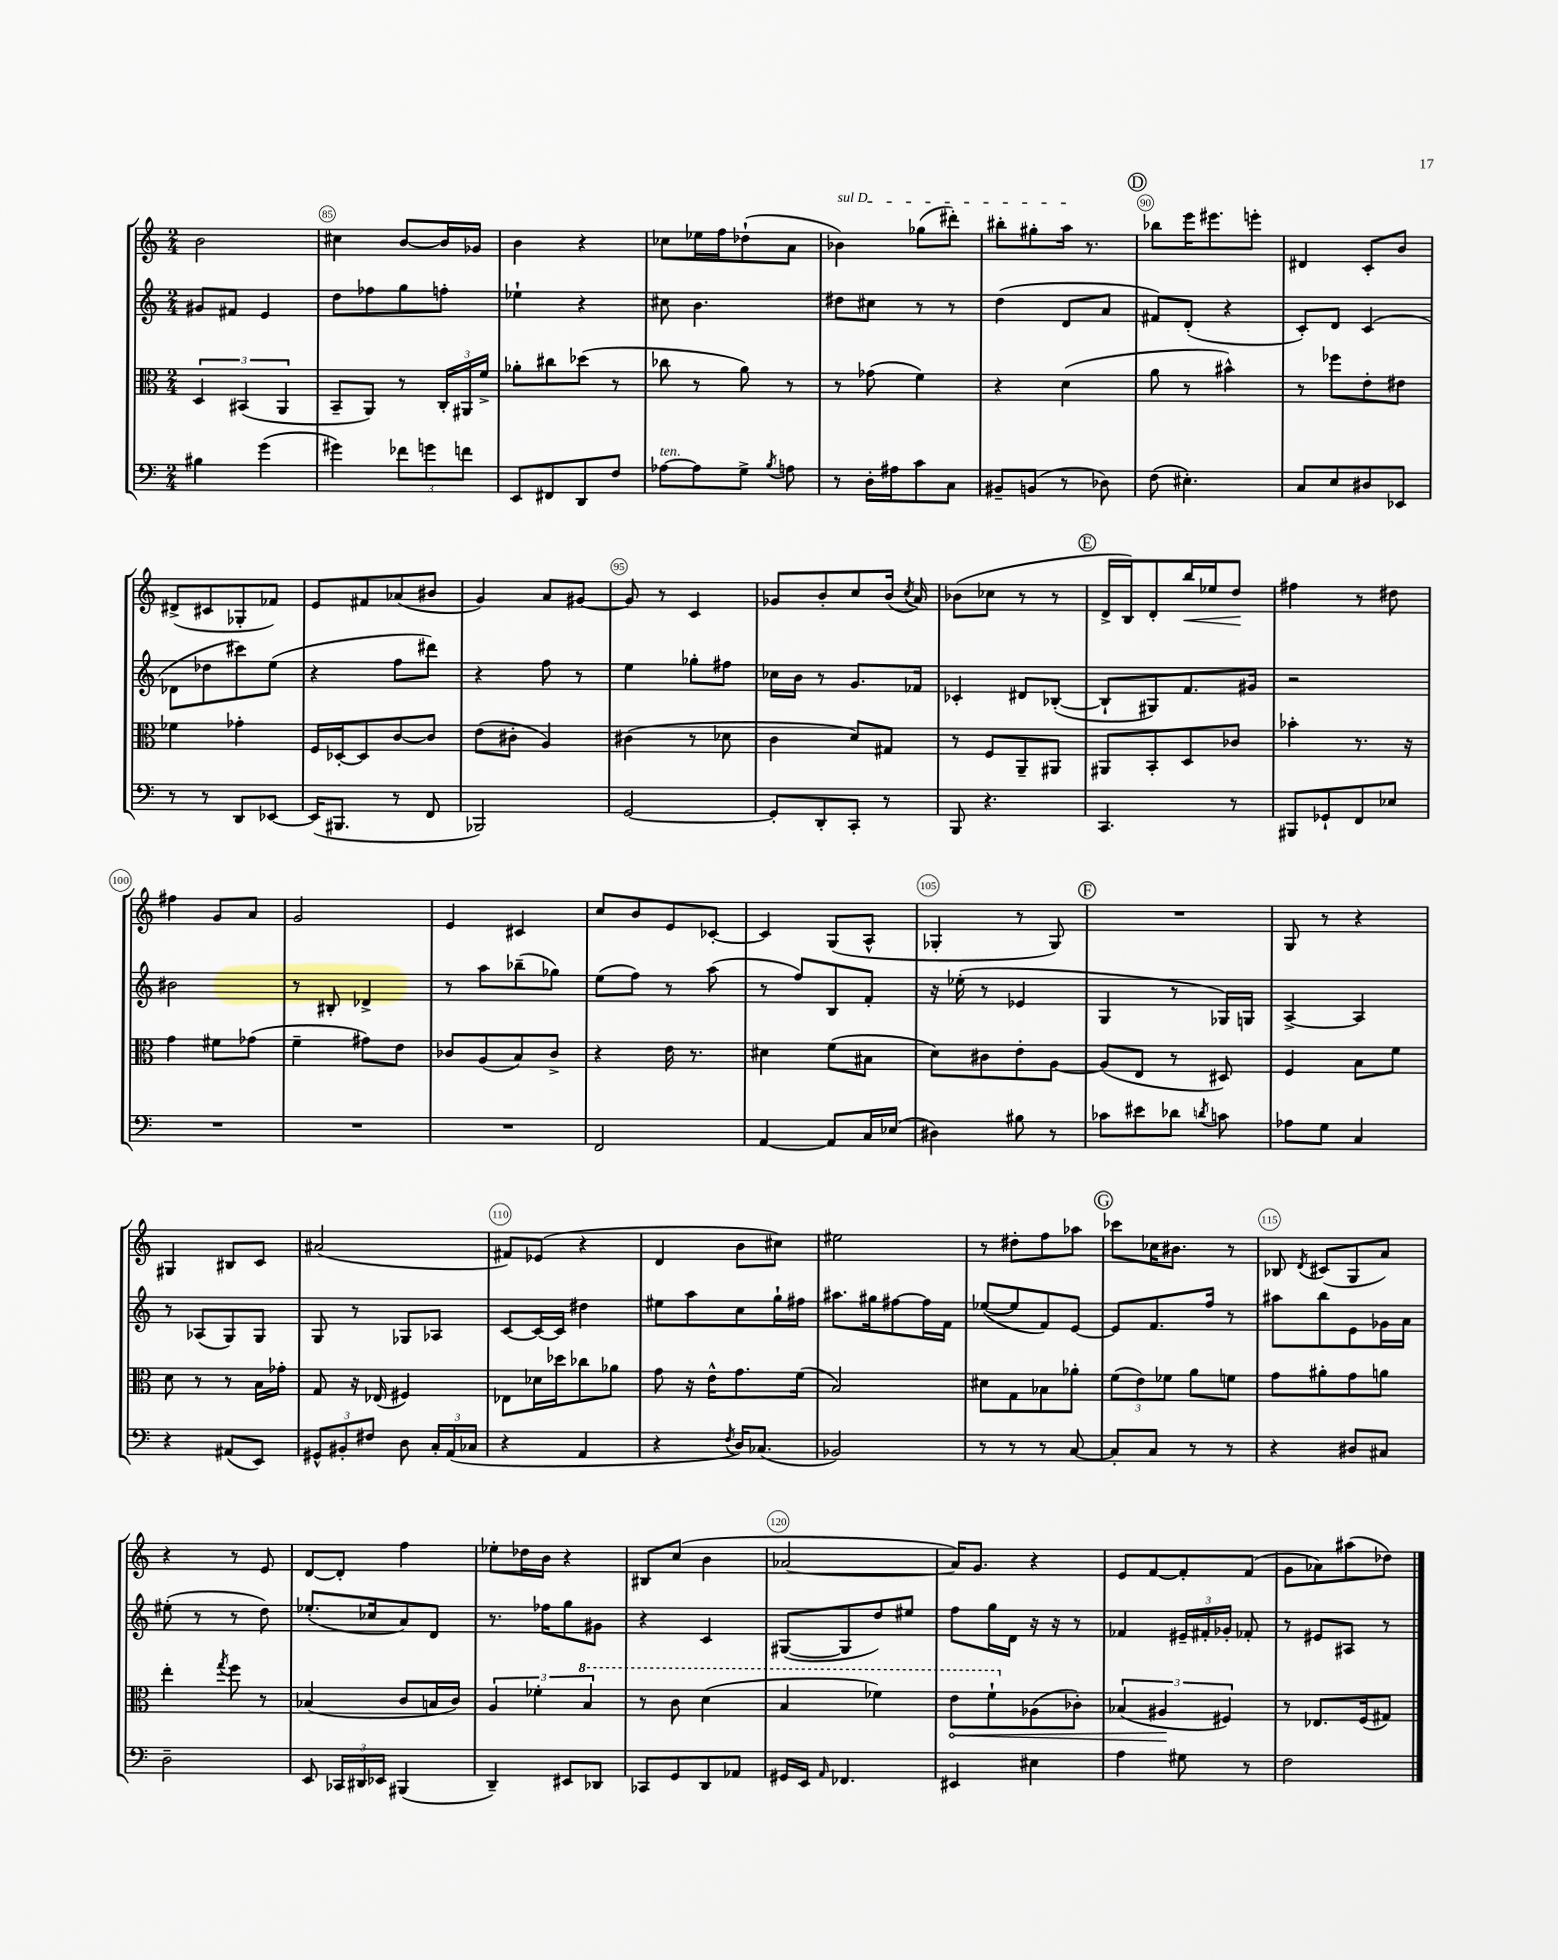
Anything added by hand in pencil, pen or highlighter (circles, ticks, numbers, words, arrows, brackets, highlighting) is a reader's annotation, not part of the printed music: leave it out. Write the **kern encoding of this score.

**kern	**kern	**kern	**kern
*staff4	*staff3	*staff2	*staff1
*clefF4	*clefC3	*clefG2	*clefG2
*k[]	*k[]	*k[]	*k[]
*M2/4	*M2/4	*M2/4	*M2/4
4B#\	6D/	8g#/L	2b\
.	.	8f#/J	.
.	(6BB#/	.	.
(4g\	.	4e/	.
.	6AA/	.	.
=	=	=	=
4g#\)	8BB~/L	8dd\L	4cc#\
.	8AA/J)	8ff-\	.
12f-\L	8r	8gg\	[8b/L
12g\	.	.	.
.	24C'/LL	8ff'\J	16b/]L
12f\J	24AA#/	.	.
.	.	.	16g-/JJ
.	24f^/JJ	.	.
=	=	=	=
8EE/L	8a-'\L	4ee-`\	4b\
8FF#/	8cc#\	.	.
8DD/	(8dd-\J	4r	4r
8F/J	8r	.	.
=	=	=	=
[8A-\L	8cc-\	8cc#\	8cc-\L
8A-\]	8r	4.b\	16ee-\L
.	.	.	16ff\J
8G^\J	8a\)	.	(8dd-`\
8qB/	.	.	.
8A\	8r	.	8a\J
=	=	=	=
8r	8r	8dd#\L	4b-\)
16D'\LL	(8g-\	8cc#\J	.
16A#\J	.	.	.
8c\	4f\)	8r	(8gg-\L
8C\J	.	8r	8ddd#'\J)
=	=	=	=
8BB#~/L	4r	(4dd\	8bb#'\L
(8BB/J	.	.	8gg#'\
8r	(4d\	8d/L	16aa\Jk
.	.	.	8.r
8D-\)	.	8a/J	.
=	=	=	=
(8F\	8a\	8f#/L)	8bb-\L
4.E#'\)	8r	(8d'/J	16eee\K
.	.	.	8.eee#\
.	4b#^^\)	4r	.
.	.	.	8eee'\J
=	=	=	=
8C/L	8r	8c'/L)	4d#/
8E/	8ff-\L	8d/J	.
8D#/	8e'\	(4c/	8c'/L
8EE-/J	8e#\J	.	8b/J
=	=	=	=
8r	4f-\	8d-\L	(8d#^/L
8r	.	8dd-\	8c#/
8DD/L	4g-'\	8ccc#\)	8G-'/
[8EE-/J	.	(8ee\J	8f-/J)
=	=	=	=
(16EE-/]LK	16F/LL	4r	8e/L
8.BBB#/J	[16D-'/J	.	.
.	8D-/]	.	8f#/
8r	[8c/	8ff\L	(8a-/
8FF/	8c/]J	8ddd#\J)	8b#/J
=	=	=	=
2BBB-/)	(8e\L	4r	4g/)
.	8c#'\J	.	.
.	4A/)	8ff\	8a/L
.	.	8r	[8g#/J
=	=	=	=
[2GG/	(4c#\	4ee\	8g#/]
.	.	.	8r
.	8r	8gg-'\L	4c/
.	8d-\	8ff#\J	.
=	=	=	=
8GG'/]L	4c\	16cc-\LL	8g-/L
.	.	16b\JJ	.
8DD'/	.	8r	8b'/
8CC'/J	8d/L)	8.g/L	8cc/
8r	8G#/J	.	(16b/Jk
.	.	.	8qcc/
.	.	16f-/Jk	16a/)
=	=	=	=
8BBB/	8r	4c-'/	(8b-\L
4.r	8F/L	.	8cc-\J
.	8AA~/	8d#/L	8r
.	8AA#/J	([8B-'/J	8r
=	=	=	=
4.CC/	8AA#/L	8B-`/]L	16d^/LL
.	.	.	16B/J)
.	8BB'/	8G#/)	8d'/
.	8D/	8.f/	16bb/L
.	.	.	16ee-/J
8r	8c-/J	.	8dd/J
.	.	16g#/Jk	.
=	=	=	=
8BBB#/L	4b-'\	2r	4ff#\
8GG-`/	.	.	.
8FF/	8.r	.	8r
8E-/J	.	.	8dd#\
.	16r	.	.
=	=	=	=
2r	4g\	2b#\	4ff#\
.	8f#\L	.	8g/L
.	(8g-\J	.	8a/J
=	=	=	=
2r	4f~\	8r	2g/
.	.	8B#'/	.
.	8g#\L)	4d-^/	.
.	8e\J	.	.
=	=	=	=
2r	8c-/L	8r	4e/
.	(8A/	8aa\L	.
.	8B/)	(8bb-~\	4c#/
.	8c-^/J	8gg-\J)	.
=	=	=	=
2FF/	4r	(8ee\L	8cc/L
.	.	8ff\J)	8b/
.	16e\	8r	8e/
.	8.r	.	.
.	.	(8aa\	[8c-'/J
=	=	=	=
[4AA/	4d#\	8r	4c-/]
.	.	8ff/L)	.
8AA/]L	(8f\L	8B/	(8G/L
16C/L	8B#\J	8f'/J	8A^^/J
(16E-/JJ	.	.	.
=	=	=	=
4D#\)	8d\L)	16r	4G-'/
.	.	(16ee-'\	.
.	8c#\	8r	.
8B#\	8e'\	4e-/	8r
8r	[8A\J	.	8G-/)
=	=	=	=
8c-\L	(8A/]L	4G/	2r
8e#\	8E/J	.	.
8d-\J	8r	8r	.
8qd/	.	.	.
8c\	8D#/)	16G-/LL)	.
.	.	16G/JJ	.
=	=	=	=
8A-\L	4F/	[4A^/	8G/
8G\J	.	.	8r
4C/	8B\L	4A/]	4r
.	8f\J	.	.
=	=	=	=
4r	8d\	8r	4G#/
.	8r	(8A-/L	.
(8AA#/L	8r	8G/)	8B#/L
8EE/J)	16B\LL	8G/J	8c/J
.	16g-'\JJ	.	.
=	=	=	=
12GG#^^/L	8G/	8G/	(2a#/
12BB#'/	.	.	.
.	16r	8r	.
12F#/J	.	.	.
.	(16E-/	.	.
8D\	4F#/)	8G-/L	.
24C'/LL	.	8A-/J	.
(24AA/	.	.	.
24C-/JJ	.	.	.
=	=	=	=
4r	8E-\L	[8c/L	8f#/L)
.	16d-\L	16c/_L	(8e-/J
.	16dd-\J	16c/]JJ	.
4AA/	8cc-\	4dd#\	4r
.	8a-\J	.	.
=	=	=	=
4r	8g\	8ee#\L	4d/
.	16r	8aa\	.
.	16e^^\LK	.	.
8qF/	.	.	.
16D/LK)	8.g\	8cc\	8b\L
(8.C-/J	.	.	.
.	.	16gg`\L	8cc#\J)
.	(16f\Jk	16ff#\JJ	.
=	=	=	=
2BB-/)	2B/)	8.aa#\L	2ee#\
.	.	16gg#\k	.
.	.	[8ff#\	.
.	.	16ff#\]L	.
.	.	16f\JJ	.
=	=	=	=
8r	8d#\L	([8ee-/L	8r
8r	8G\	8ee-/]	8dd#'\L
8r	8B-\	8f/)	8ff\
[8C/	8a-'\J	[8e/J	8aa-\J
=	=	=	=
8C'/]L	(12f\L	8e/]L	8ccc-\L
.	12e\)	.	.
8C/J	.	8.f/	16cc-\K
.	12f-\J	.	.
.	.	.	8.b#\J
8r	8a\L	.	.
.	.	16ff/Jk	.
8r	8f\J	8r	8r
=	=	=	=
4r	8g\L	8aa#\L	8B-/
.	.	.	8qd/
.	8a#'\	8bb\	(8c#/L
8D#/L	8g\	8e\	8G/
8C#/J	8a\J	16g-\L	8a/J)
.	.	16a\JJ	.
=	=	=	=
2D~\	4ee'\	(8ee#'\	4r
.	.	8r	.
.	8qgg/	.	.
.	8ff\	8r	8r
.	8r	8dd\)	8e/
=	=	=	=
8EE/	(4B-/	(8.ee-'/L	[8d/L
24CC-/LL	.	.	8d'/]J
24DD#/	.	.	.
.	.	16cc-/k	.
24EE-/JJ	.	.	.
(4BBB#/	8c/L	8a/)	4ff\
.	16B/L	8d/J	.
.	16c/JJ)	.	.
=	=	=	=
4DD~/)	6A/	8.r	8ee-'\L
.	.	.	16dd-\L
.	6f-'\	.	.
.	.	16ff-\LK	16b\JJ
8EE#/L	.	8gg\	4r
.	6b/	.	.
8DD-/J	.	8g#\J	.
=	=	=	=
8CC-/L	8r	4r	8B#/L
8GG/	8cc\	.	(8cc/J
8DD/	(4dd\	4c/	4b\
8AA-/J	.	.	.
=	=	=	=
16GG#/LL	4b/	([8G#/L	[2a-/
16EE/JJ	.	.	.
16qqAA/	.	.	.
4.FF-/	.	8G#/]	.
.	4ff-\)	8dd/)	.
.	.	8ee#/J	.
=	=	=	=
4EE#/	8ee\L	8ff\L	16a-/]LK)
.	.	.	8.g/J
.	8ff`\	16gg\L	.
.	.	16d\JJ	.
4E#\	(8A-\	16r	4r
.	.	16r	.
.	8c-'\J)	8r	.
=	=	=	=
4A\	(6B-/	4f-/	8e/L
.	.	.	[8f/
.	6A#/	.	.
8G#\	.	24e#~/LL	8f'/]
.	.	24f#'/	.
.	6F#/)	24g-'/JJ	.
8r	.	8f-'/	(8f/J
=	=	=	=
2F\	8r	8r	8g\L
.	8.E-/L	8e#/L	8a-\)
.	.	8A#/J	(8aa#\
.	(16F/k	.	.
.	8G#/J)	8r	8dd-\J)
==	==	==	==
*-	*-	*-	*-
